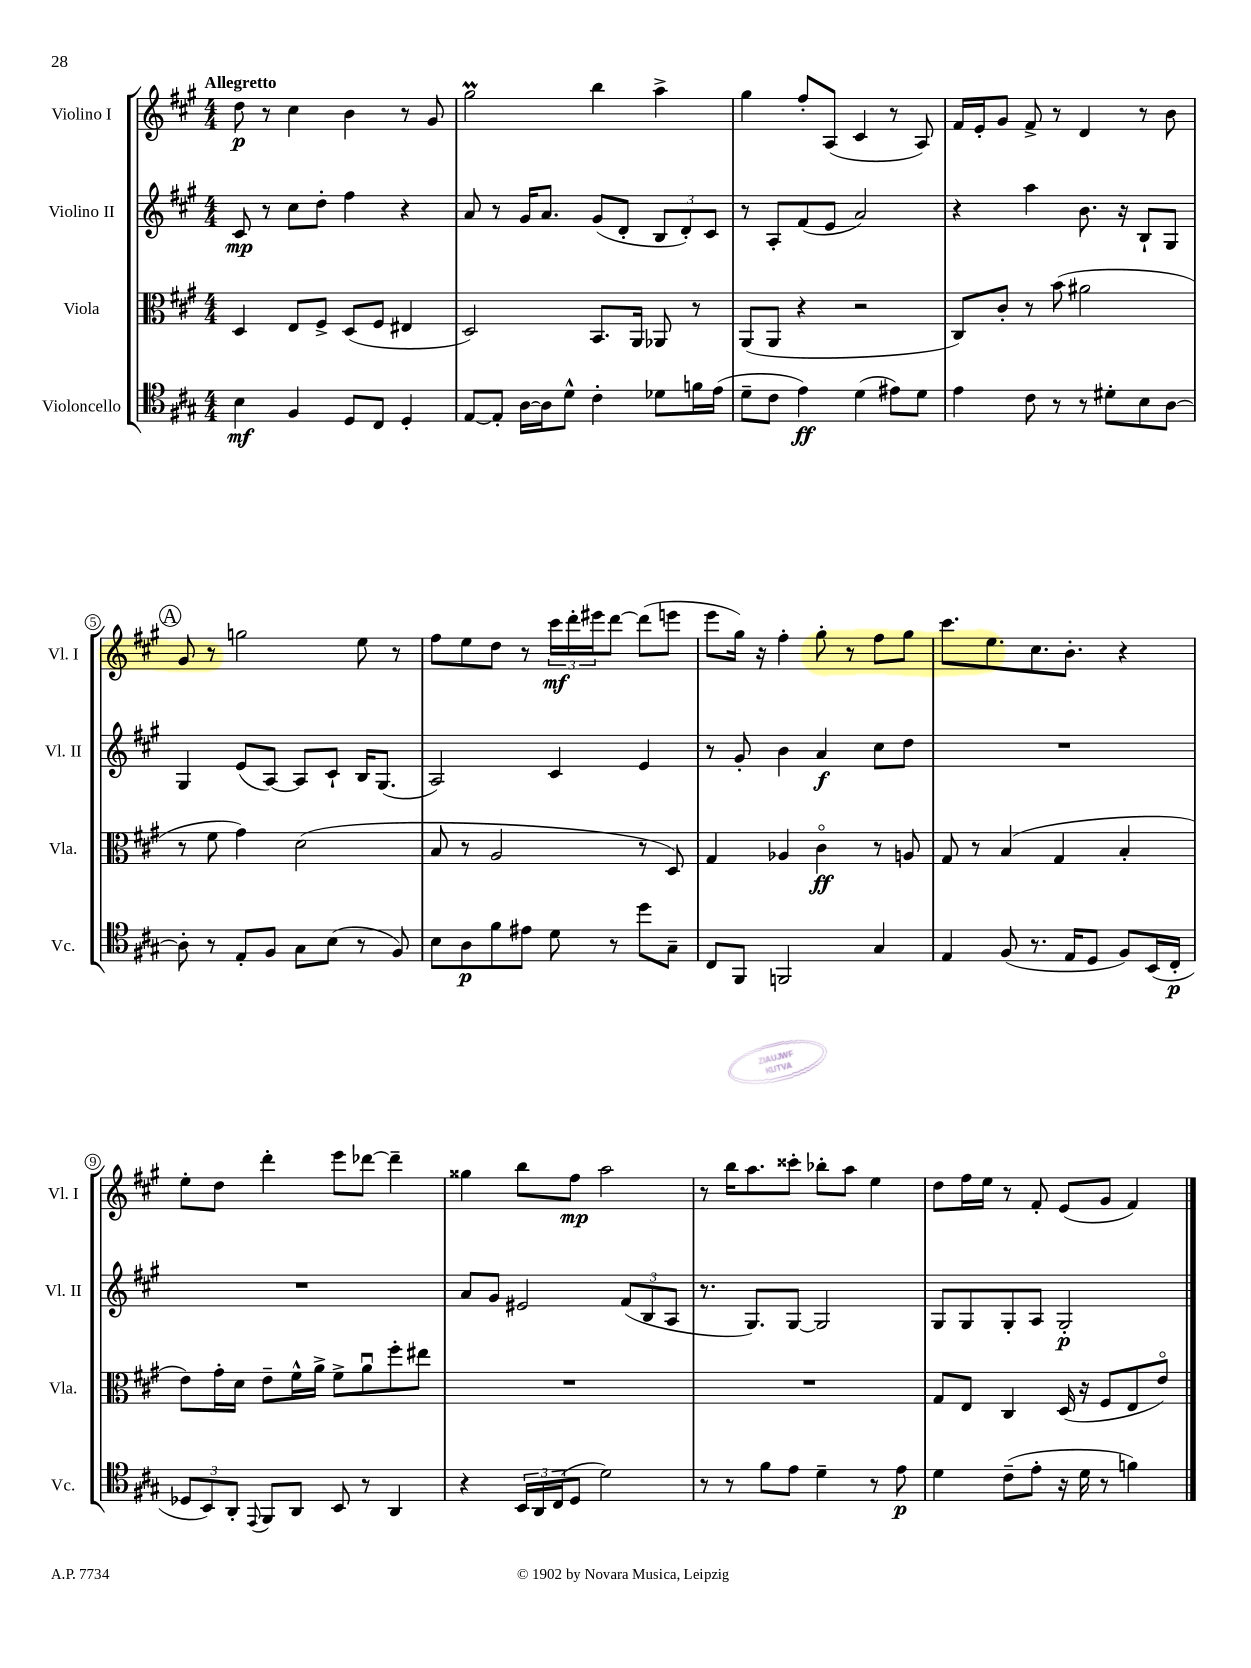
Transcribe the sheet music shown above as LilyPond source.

<<
\new StaffGroup <<
\new Staff = "s0" \with { instrumentName = "Violino I" shortInstrumentName = "Vl. I" } {
    \clef treble \key a \major \numericTimeSignature \time 4/4 \tempo "Allegretto"
    d''8\p r8 cis''4 b'4 r8 gis'8 |
    gis''2\prall b''4 a''4-> |
    gis''4 fis''8-. a8( cis'4 r8 a8) |
    fis'16 e'16-. gis'8 fis'8-> r8 d'4 r8 b'8 |
    \mark \markup { \circle "A" } gis'8 r8 g''2 e''8 r8 |
    fis''8 e''8 d''8 r8 \tuplet 3/2 { cis'''16\mf d'''16-. eis'''16 } d'''8~ d'''8( e'''8 |
    e'''8 gis''16) r16 fis''4-. gis''8-. r8 fis''8 gis''8 |
    cis'''8. e''8. cis''8. b'8.-. r4 |
    e''8-. d''8 d'''4-. e'''8 des'''8~ des'''4-- |
    gisis''4 b''8 fis''8\mp a''2 |
    r8 b''16 a''8. cisis'''8-. bes''8-. a''8 e''4 |
    d''8 fis''16 e''16 r8 fis'8-. e'8( gis'8 fis'4) \bar "|." |
}
\new Staff = "s1" \with { instrumentName = "Violino II" shortInstrumentName = "Vl. II" } {
    \clef treble \key a \major \numericTimeSignature \time 4/4
    cis'8\mp r8 cis''8 d''8-. fis''4 r4 |
    a'8 r8 gis'16 a'8. gis'8( d'8-. \tuplet 3/2 { b8 d'8-.) cis'8 } |
    r8 a8-. fis'8( e'8 a'2) |
    r4 a''4 b'8. r16 b8-! gis8 |
    \mark \markup { \circle "A" } gis4 e'8( a8~) a8 cis'8-! b16 gis8.( |
    a2) cis'4 e'4 |
    r8 gis'8-. b'4 a'4\f cis''8 d''8 |
    R1 |
    R1 |
    a'8 gis'8 eis'2 \tuplet 3/2 { fis'8( b8 a8 } |
    r8. gis8.) gis8~ gis2 |
    gis8 gis8 gis8-. a8 gis2-.\p \bar "|." |
}
\new Staff = "s2" \with { instrumentName = "Viola" shortInstrumentName = "Vla." } {
    \clef alto \key a \major \numericTimeSignature \time 4/4
    d4 e8 fis8-> d8( fis8 eis4 |
    d2) b,8. a,16 aes,8 r8 |
    a,8( a,8 r4 r2 |
    cis8) cis'8-. r8 b'8( ais'2 |
    \mark \markup { \circle "A" } r8 fis'8 gis'4) d'2( |
    b8 r8 a2 r8 d8) |
    gis4 aes4 cis'4\flageolet\ff r8 a8 |
    gis8 r8 b4( gis4 b4-. |
    e'8) gis'16-. d'16 e'8-- fis'16-^ a'16-> fis'8-> a'8\downbow fis''8-. eis''8 |
    R1 |
    R1 |
    gis8 e8 cis4 d16( r16 fis8 e8 e'8\flageolet) \bar "|." |
}
\new Staff = "s3" \with { instrumentName = "Violoncello" shortInstrumentName = "Vc." } {
    \clef tenor \key a \major \numericTimeSignature \time 4/4
    b4\mf fis4 d8 cis8 d4-. |
    e8~ e8-. a16~ a16 d'8-^ cis'4-. des'8 f'16 e'16( |
    d'8-- cis'8 e'4\ff) d'4( eis'8) d'8 |
    e'4 cis'8 r8 r8 dis'8-. b8 a8~ |
    \mark \markup { \circle "A" } a8-. r8 e8-. fis8 gis8 b8( r8 fis8) |
    b8 a8\p fis'8 eis'8 d'8 r8 d''8 gis8-- |
    cis8 fis,8 f,2 gis4 |
    e4 fis8( r8. e16 d8 fis8) b,16( cis16-.\p |
    \tuplet 3/2 { des8 b,8) a,8-. } \appoggiatura { e,8 } fis,8 a,8 b,8 r8 a,4 |
    r4 \tuplet 3/2 { b,16 a,16 cis16( } d8 d'2) |
    r8 r8 fis'8 e'8 d'4-- r8 e'8\p |
    d'4 cis'8--( e'8-. r16 d'16 r8 f'4) \bar "|." |
}
>>
>>
\layout { \context { \Score \override BarNumber.stencil = #(make-stencil-circler 0.1 0.3 ly:text-interface::print) } }
